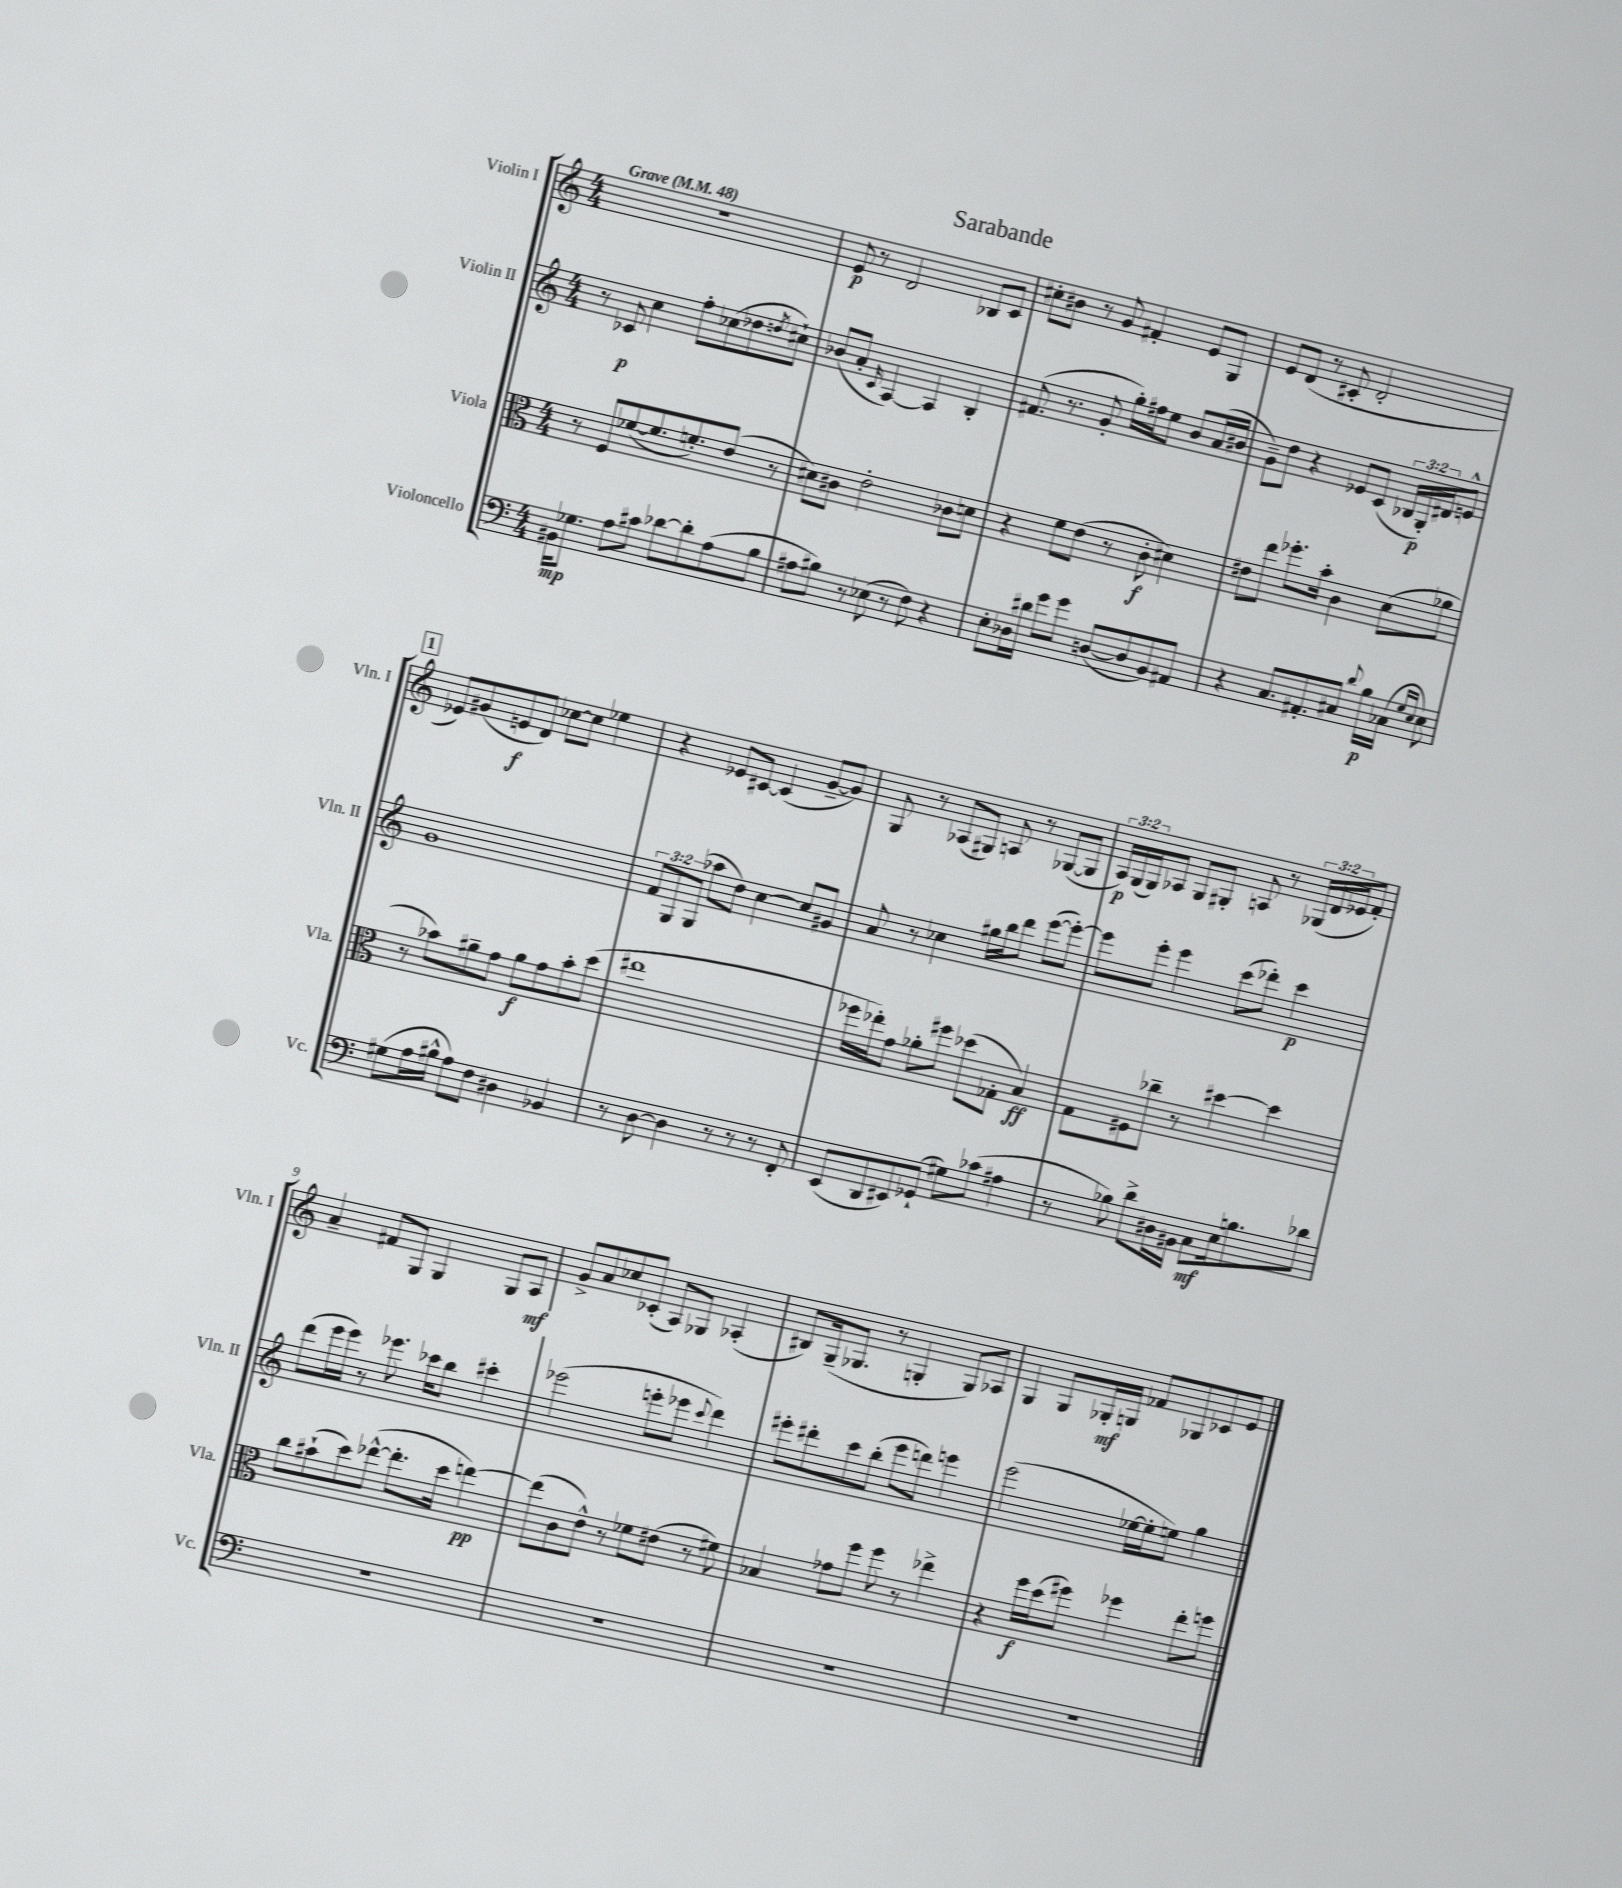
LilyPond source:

\header { title = "Sarabande" }
<<
\new StaffGroup <<
\new Staff = "s0" \with { instrumentName = "Violin I" shortInstrumentName = "Vln. I" } {
    \clef treble \key c \major \numericTimeSignature \time 4/4 \override Staff.TupletNumber.text = #tuplet-number::calc-fraction-text \tempo "Grave" 4 = 48
    R1 |
    e'8\p r8 d'2 bes8 c'8 |
    cis''8-. bis'8 r8 g'8 fis'4-. e'8 g8 |
    e'8 d'8( r8 cis'8-. d'2-. |
    \mark \markup { \box "1" } ees'8) gis'8( e'8\f d'8) ces''8~ ces''8 ees''4 |
    r4 ees'8 cis'8~ cis'4( g'8~-- g'8) |
    g8 r8 aes8( gis8) a8 r8 ges8~( ges8 |
    \tuplet 3/2 { a16\p) g16( g16) } aes8 g8 gis8-. a8 r8 \tuplet 3/2 { ges16( d'16 ees'16 } f'8-.) |
    a'4-- fis'8 g8 g4 g8 a8\mf |
    g'8-> a'8 ces''8 ces'8-.( a8) ges8 aes4-.( |
    bis8) g16--( ges8. r8 g4-. g8) aes8 |
    g4 g8 ges16-.\mf g16 fes'8 ges8 ces'8 e'8 \bar "|." |
}
\new Staff = "s1" \with { instrumentName = "Violin II" shortInstrumentName = "Vln. II" } {
    \clef treble \key c \major \numericTimeSignature \time 4/4 \override Staff.TupletNumber.text = #tuplet-number::calc-fraction-text
    r8 ces'8\p c''4 f''8-. ces''8( des''8 \acciaccatura { d''8 } cis''8-!) |
    bes'8( a'8-. \grace { c'16 } a4~) a4 b4-. |
    fis'8.( r8. g'8-. g''16-.) fis''16 e''8 b'8 a'16( bis'16 |
    g'8--) d''8 r4 ees'8 c'8( \tuplet 3/2 { bes16 g16-.\p) dis'16 } e'8-^ |
    \mark \markup { \box "1" } g'1 |
    \tuplet 3/2 { f'8 g8 g8( } aes''8 d''8) c''4~ c''8 gis'8 |
    a'8 r8 ces''4 gis''16 b''16 d'''8 e'''8~( e'''8~-.) |
    e'''8 e'''8-. e'''4 c'''8( des'''8-.) c'''4\p |
    d'''8( e'''16 e'''16) r8 ees'''8. ces'''16 b''8 cis'''4-. |
    ees'''2( e'''8-. ees'''8 \appoggiatura { c'''8 } d'''4) |
    eis'''8-. dis'''8-. c'''8 b''8-.( eis'''8 d'''8) e'''4 |
    e'''2( ees''16~ ees''16-. e''8) g''4 \bar "|." |
}
\new Staff = "s2" \with { instrumentName = "Viola" shortInstrumentName = "Vla." } {
    \clef alto \key c \major \numericTimeSignature \time 4/4
    r8 f8 fes'8~( fes'8. f'8.-.) e'8( r8 |
    dis'8) cis'8 e'2-. ces'8 d'8 |
    r4 f'8 e'8( r8 c'8-.\f dis'4) |
    eis'8 e''8 fes''8.-. b'16-. c'4 d'8( aes'8 |
    \mark \markup { \box "1" } r8 bes'8) ais'8-- g'8 ais'8\f g'8 bes'8-. d''8( |
    eis''1 |
    fes''16 ees''16-.) g'8 aes'8-. fis''8 des''8( ges8-. b4\ff) |
    g8 fis8 ces''8-- r8 dis''4~ dis''4 |
    c''8 bis'8-!( d''8) ees''8~-^( ees''8.-. d''16 e''4~\pp) |
    e''8( c'8 e'8-^) r8 fes'8 eis'8( r8 fis'8) |
    bes4 ges'8 f''8 f''8 r8 ees''4-> |
    r4 f''16\f d''16( fis''8) fes''4 e''8-. f''8 \bar "|." |
}
\new Staff = "s3" \with { instrumentName = "Violoncello" shortInstrumentName = "Vc." } {
    \clef bass \key c \major \numericTimeSignature \time 4/4
    bis,16\mp ges8. a8 cis'8 des'8~ des'8-. a8( b8 |
    ais8 bis8) r8 ees8( r8 f8) r4 |
    e8-. des16 dis'16 g'8 g'8 d8~( d8 b,8) ais,8 |
    r4 c8. ais,8.-. cis8 \appoggiatura { d'8 } b16\p ces16( \grace { g16 e16 } e8) |
    \mark \markup { \box "1" } gis8( a16 bis16-^ a8) f8 dis4 bes,4 |
    r8 d8~ d4 r8 r8 r8 f,8-. |
    e,8( d,8 eis,8) ges,8-!( gis8) ces'8( ais4 |
    r8 bes8) d'8-> dis16 bis,16 c8\mf e16 b8. des'8 |
    R1 |
    R1 |
    R1 |
    R1 \bar "|." |
}
>>
>>
